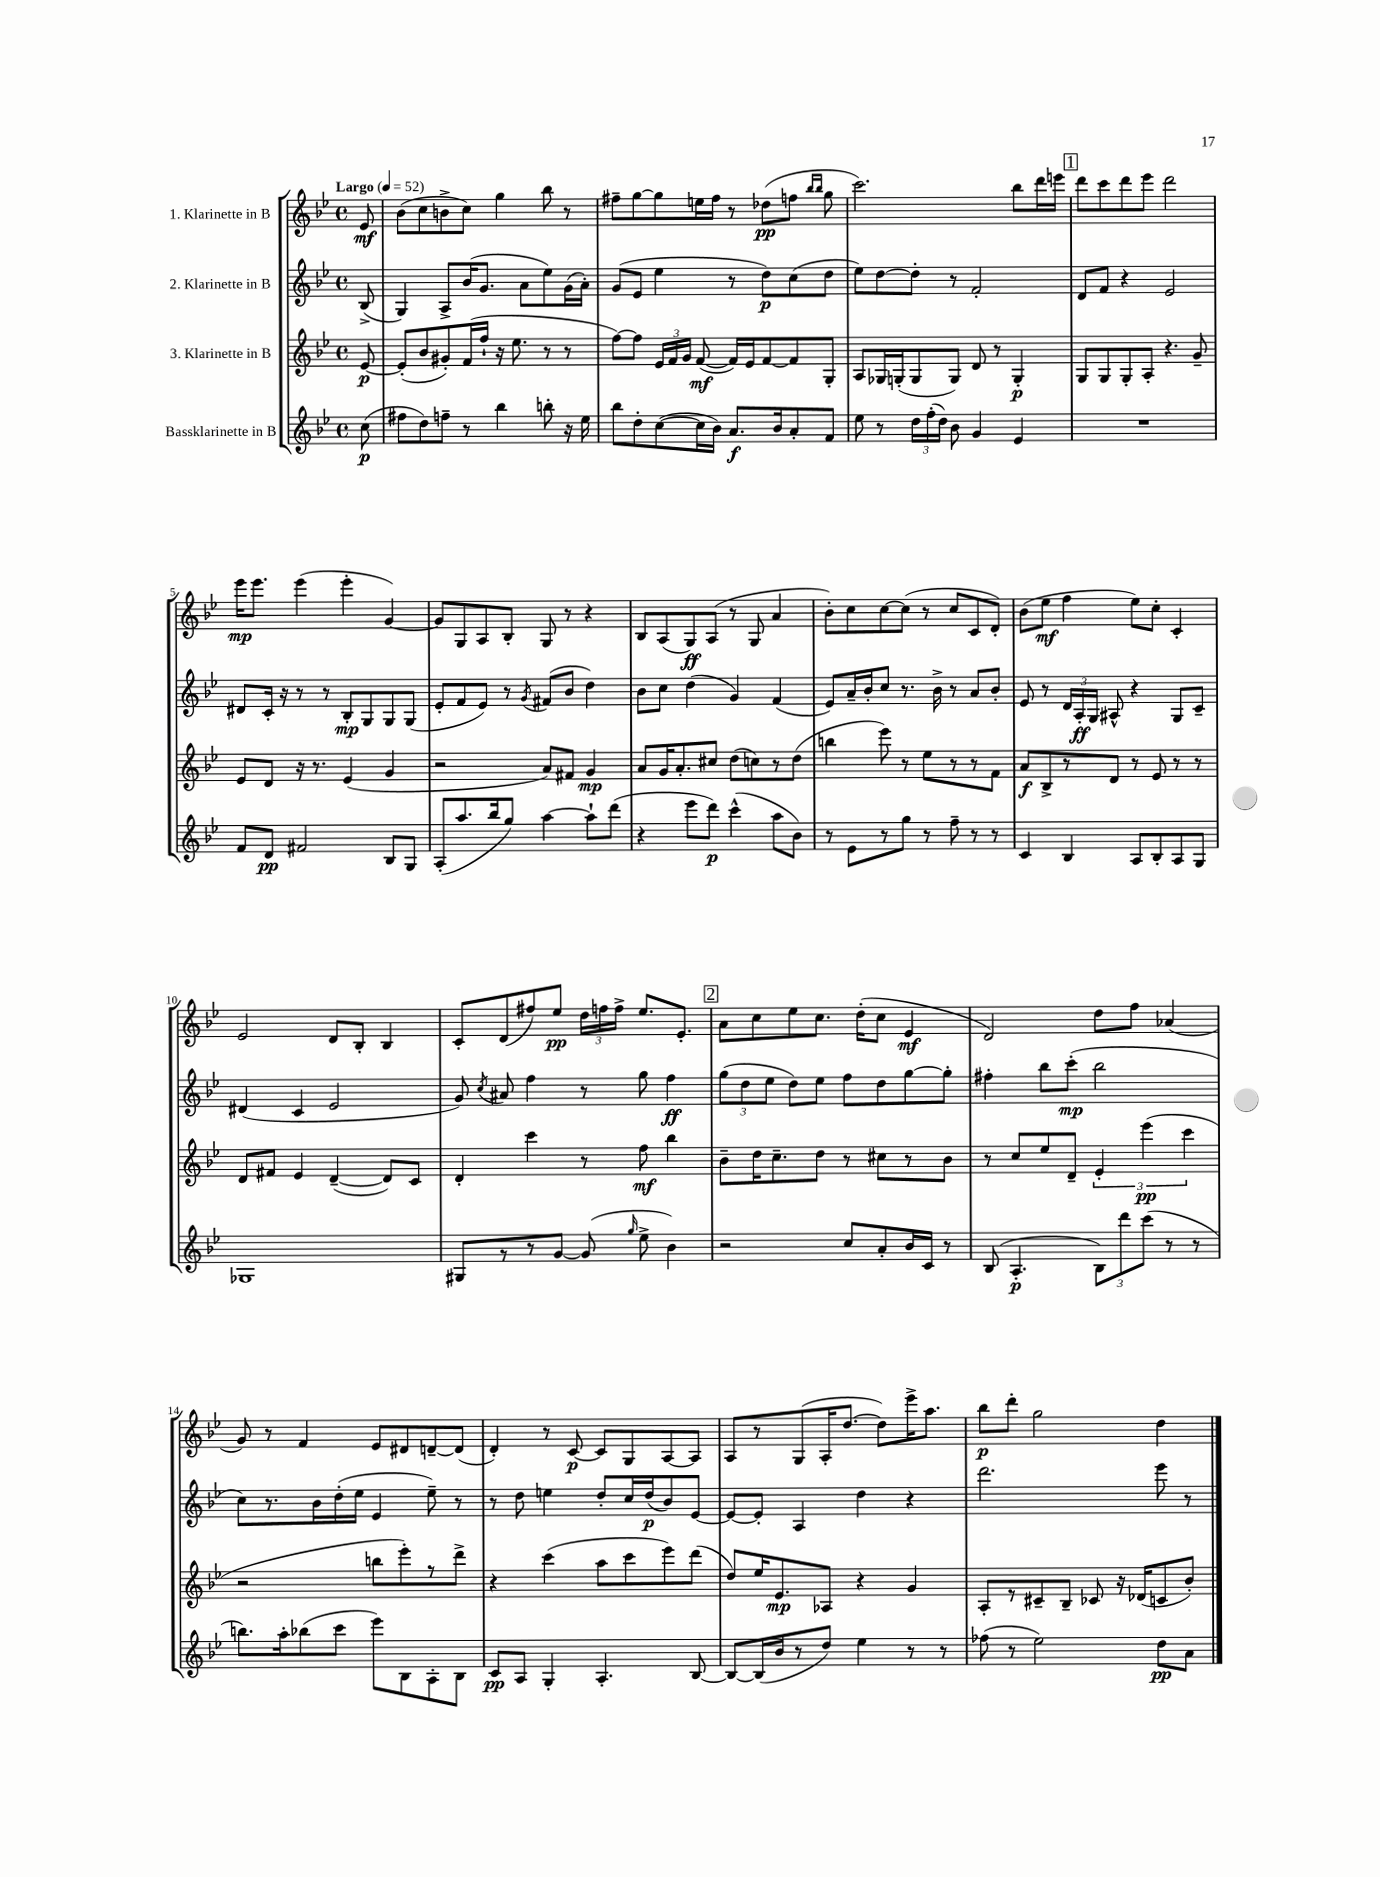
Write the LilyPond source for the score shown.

<<
\new StaffGroup <<
\new Staff = "s0" \with { instrumentName = "1. Klarinette in B" } {
    \clef treble \key bes \major \defaultTimeSignature \time 4/4 \partial 8 \tempo "Largo" 4 = 52
    \autoBeamOff ees'8\mf |
    bes'8[( c''8 b'8-> c''8]) g''4 bes''8 r8 |
    fis''8[-- g''8~ g''8 e''16 fis''16] r8 des''8[\pp( f''8] \grace { bes''16[ bes''16] } g''8 |
    c'''2.) bes''8[ d'''16 e'''16] |
    \mark \markup { \box "1" } d'''8[ c'''8 d'''8 ees'''8] d'''2 |
    ees'''16[\mp ees'''8.] ees'''4( ees'''4-. g'4~) |
    g'8[ g8 a8 bes8]-. g8 r8 r4 |
    bes8[ a8( g8\ff) a8]( r8 g8 a'4 |
    bes'8[-.) c''8 c''8~ c''8]( r8 c''8[ c'8 d'8]-.) |
    bes'8[( ees''8]\mf f''4 ees''8[) c''8]-. c'4-. |
    ees'2 d'8[ bes8]-. bes4 |
    c'8[-. d'8( fis''8) ees''8]\pp \tuplet 3/2 { d''16[ f''16 f''16]-> } ees''8.[ ees'8.]-. |
    \mark \markup { \box "2" } a'8[ c''8 ees''8 c''8.] d''16[-.( c''8] ees'4\mf |
    d'2) d''8[ f''8] aes'4( |
    g'8) r8 f'4 ees'8[ dis'8 d'8~-- d'8]( |
    d'4-.) r8 c'8~\p c'8[ g8 a8~ a8] |
    a8[ r8 g8( a16-. d''8.]~ d''8[) ees'''16-> a''8.] |
    bes''8[\p d'''8]-. g''2 d''4 \bar "|." |
}
\new Staff = "s1" \with { instrumentName = "2. Klarinette in B" } {
    \clef treble \key bes \major \defaultTimeSignature \time 4/4 \partial 8
    \autoBeamOff bes8->( |
    g4) a8[-> bes'16( g'8.] a'8[ ees''8) g'16( a'16]-.) |
    g'8[( ees'8] ees''4 r8 d''8[\p) c''8( d''8] |
    ees''8[) d''8~ d''8]-. r8 f'2-. |
    \mark \markup { \box "1" } d'8[ f'8] r4 ees'2 |
    dis'8[ c'16]-. r16 r8 r8 bes8[-.\mp g8 g8 g8]( |
    ees'8[-. f'8 ees'8]) r8 \acciaccatura { g'8 } fis'8[( bes'8] d''4) |
    bes'8[ c''8] d''4( g'4) f'4( |
    ees'8[) a'16-- bes'16-. c''8] r8. bes'16-> r8 a'8[ bes'8]-. |
    ees'8 r8 \tuplet 3/2 { d'16[ a16-.\ff g16] } ais8-^ r4 g8[ c'8]-- |
    dis'4( c'4 ees'2 |
    g'8) \acciaccatura { c''8 } ais'8 f''4 r8 g''8 f''4\ff |
    \mark \markup { \box "2" } \tuplet 3/2 { g''8[( d''8 ees''8] } d''8[) ees''8] f''8[ d''8 g''8~ g''8]-. |
    fis''4-. bes''8[ c'''8]-.\mp( bes''2 |
    c''8[) r8. bes'16 d''16-.( ees''16] ees'4 ees''8--) r8 |
    r8 d''8 e''4 d''8[-. c''16 d''16\p( bes'8) ees'8]~ |
    ees'8[~ ees'8]-. a4 d''4 r4 |
    d'''2. ees'''8 r8 \bar "|." |
}
\new Staff = "s2" \with { instrumentName = "3. Klarinette in B" } {
    \clef treble \key bes \major \defaultTimeSignature \time 4/4 \partial 8
    \autoBeamOff ees'8~\p |
    ees'8[-.( bes'8 gis'8-.) f'16( f''16]-! r16 ees''8. r8 r8 |
    f''8[~) f''8] \tuplet 3/2 { ees'16[ f'16 g'16] } f'8~\mf( f'16[) ees'16 f'8~ f'8 g8]-. |
    a8[ ges16 g16-.( g8 g8]) d'8 r8 g4-.\p |
    \mark \markup { \box "1" } g8[ g8 g8-. a8]-. r4. g'8-- |
    ees'8[ d'8] r16 r8. ees'4( g'4 |
    r2 a'8[) fis'8] g'4\mp |
    a'8[ g'16 a'8.-. cis''8] d''8[( c''8) r8 d''8]( |
    b''4 ees'''8) r8 ees''8[ r8 r8 f'8] |
    a'8[\f bes8-> r8 d'8] r8 ees'8 r8 r8 |
    d'8[ fis'8] ees'4 d'4~--( d'8[) c'8] |
    d'4-. c'''4 r8 f''8\mf bes''4 |
    \mark \markup { \box "2" } bes'8[-- d''16 c''8.-- d''8] r8 cis''8[ r8 bes'8] |
    r8 c''8[ ees''8 d'8]-- \tuplet 3/2 { ees'4-. ees'''4\pp( c'''4 } |
    r2 b''8[ ees'''8-.) r8 d'''8]-> |
    r4 c'''4( a''8[ c'''8 ees'''8) d'''8]( |
    d''8[) ees''16 ees'8.\mp aes8] r4 g'4 |
    a8[-. r8 cis'8-- bes8]-- ces'8 r16 des'16[( c'8 bes'8]-.) \bar "|." |
}
\new Staff = "s3" \with { instrumentName = "Bassklarinette in B" } {
    \clef treble \key bes \major \defaultTimeSignature \time 4/4 \partial 8
    \autoBeamOff c''8\p( |
    fis''8[ d''8) f''8]-- r8 bes''4 b''8-. r16 ees''16 |
    bes''8[ d''8-. c''8~( c''16 bes'16]) a'8.[\f bes'16 a'8-. f'8] |
    ees''8 r8 \tuplet 3/2 { d''16[ f''16-.( d''16]) } bes'8 g'4 ees'4 |
    \mark \markup { \box "1" } R1 |
    f'8[ d'8]\pp fis'2 bes8[ g8] |
    a8[-.( a''8. bes''16 g''8]) a''4~ a''8[-! d'''8]( |
    r4 ees'''8[ d'''8]\p) c'''4-^( a''8[ bes'8]) |
    r8 ees'8[ r8 g''8] r8 f''8-- r8 r8 |
    c'4 bes4 a8[ bes8-. a8 g8] |
    ges1 |
    gis8[ r8 r8 g'8]~ g'8( \grace { g''16 } ees''8-> bes'4) |
    \mark \markup { \box "2" } r2 c''8[ a'8-. bes'16 c'16] r8 |
    bes8( a4.-.\p \tuplet 3/2 { bes8[) d'''8 c'''8]( } r8 r8 |
    b''8.[) a''16-. bes''8( c'''8] ees'''8[) bes8 a8-. bes8] |
    c'8[\pp a8] g4-. a4.-. bes8~ |
    bes8[~ bes16( bes'16 r8 d''8]) ees''4 r8 r8 |
    fes''8( r8 ees''2) d''8[\pp a'8] \bar "|." |
}
>>
>>
